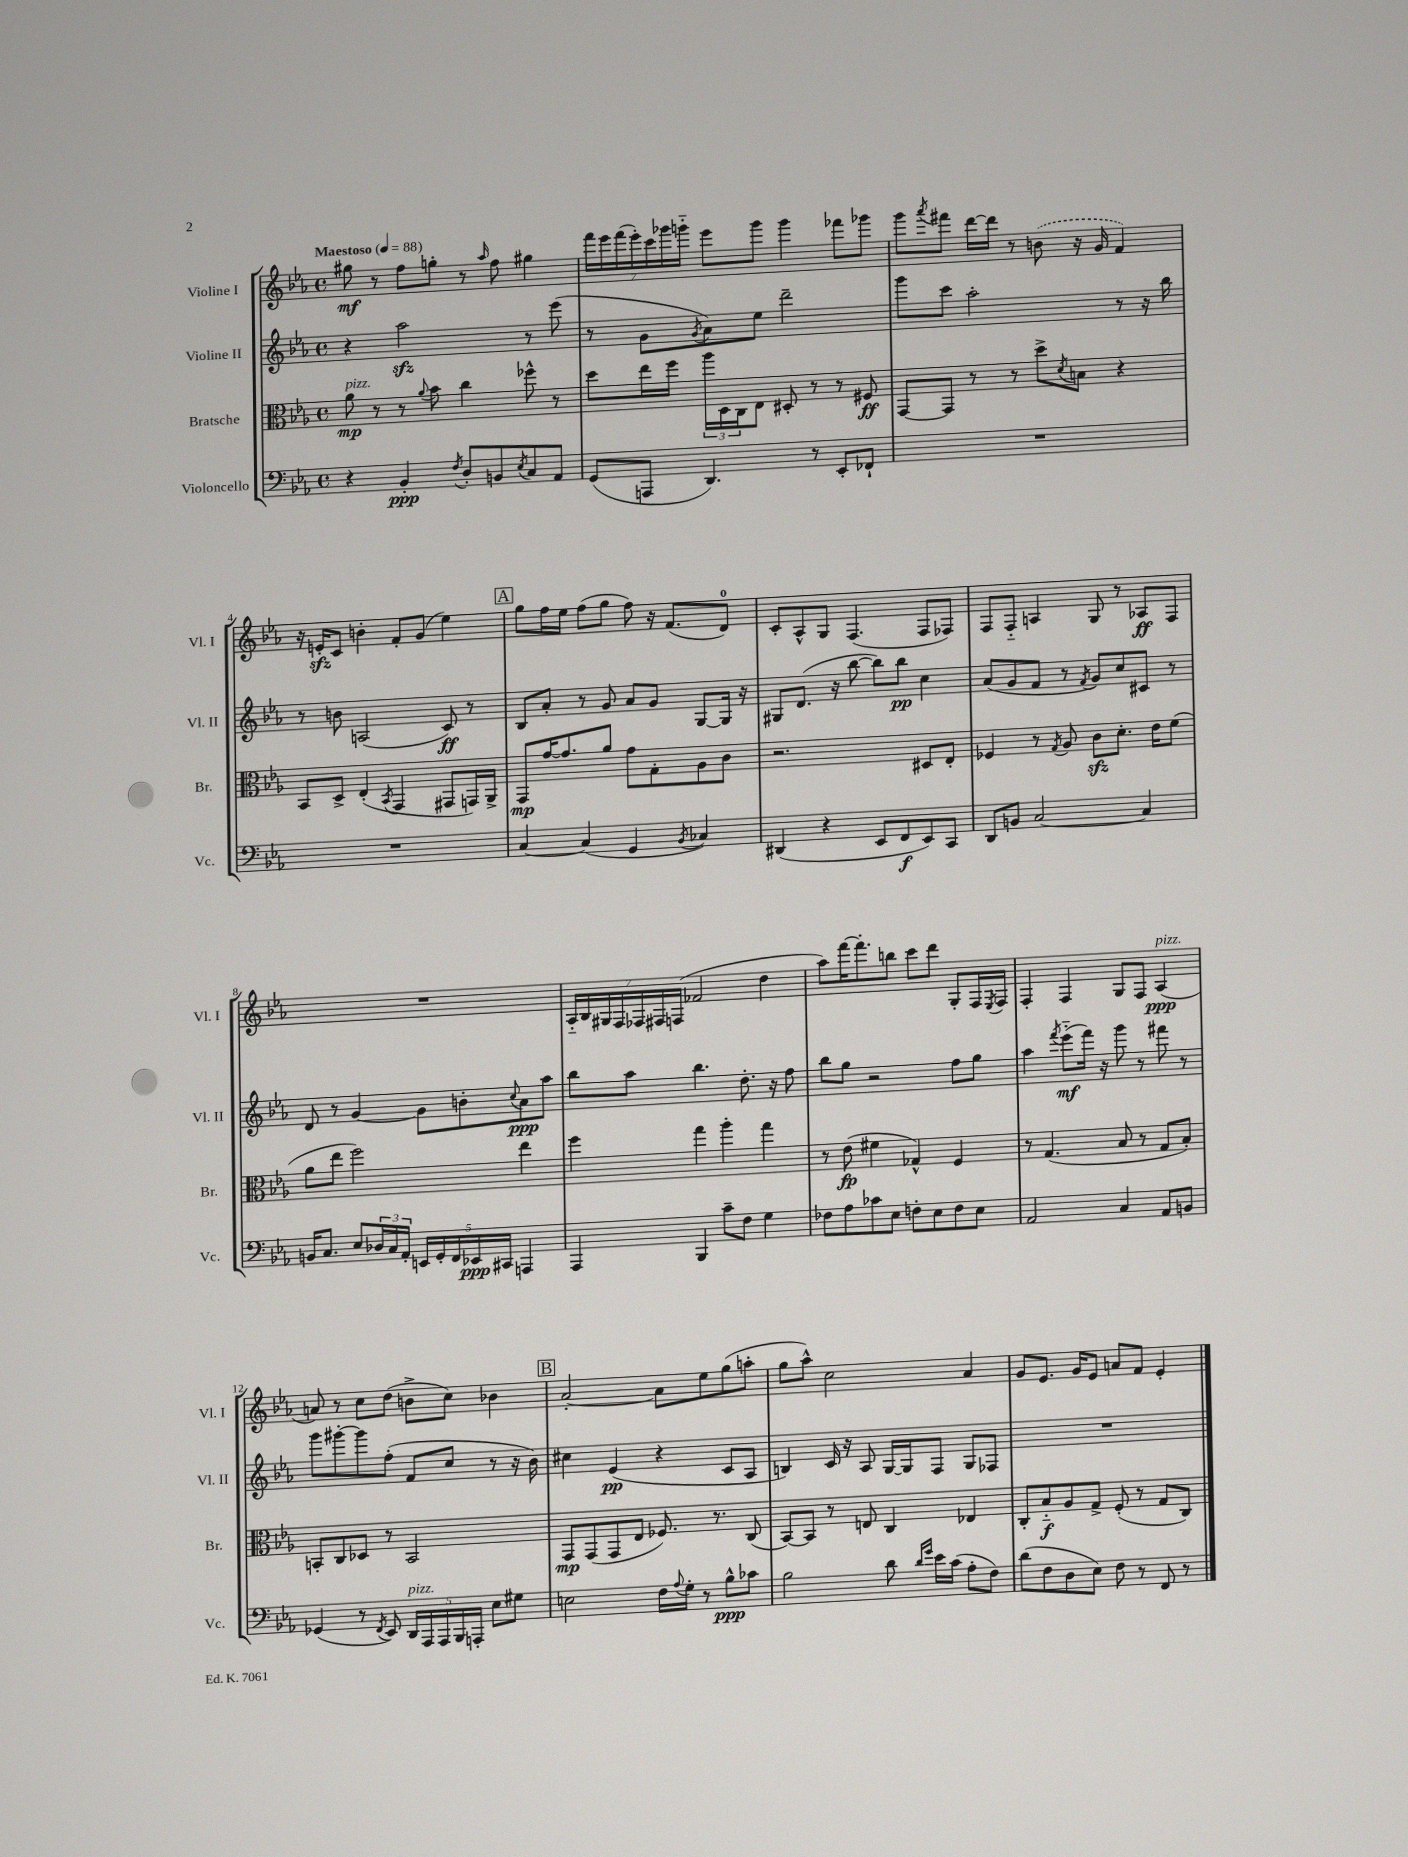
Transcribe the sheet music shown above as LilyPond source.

<<
\new StaffGroup <<
\new Staff = "s0" \with { instrumentName = "Violine I" shortInstrumentName = "Vl. I" } {
    \clef treble \key ees \major \defaultTimeSignature \time 4/4 \tempo "Maestoso" 4 = 88
    gis''8\mf r8 f''8 g''8-. r8 \grace { aes''16 } f''8 gis''4 |
    \tuplet 7/4 { f'''16 ees'''16 f'''16( ees'''16-.) c'''16 ges'''16 g'''16-_ } ees'''8 g'''8 g'''4 fes'''8 ges'''8 |
    g'''8 \acciaccatura { aes'''8 } fis'''8 d'''16~ d'''16 r8 \once \slurDashed b'8( r16 g'16 f'4) |
    r16 e'16-.\sfz c'8 b'4-. f'8-. g'8( ees''4) |
    \mark \markup { \box "A" } g''8 f''16 ees''16 f''8( g''8 f''8) r16 f'8.( d'8-0) |
    c'8-. aes8-^ g8 f4.( f8 fes8) |
    f8 f8-_ a4 g8 r8 aes8\ff f8 |
    R1 |
    \tuplet 7/4 { aes16-_ bes16 gis16 f16 fes16 fis16 f16( } fes'2 d''4 |
    aes''8) f'''16~ f'''8.-. b''8 c'''8 d'''8 g8-. f16 \acciaccatura { ees8 } f16 |
    f4-. f4 g8 f8 aes4\ppp^\markup { \italic "pizz." }( |
    a'8) r8 c''8 d''8( b'8-> c''8) bes'4 |
    \mark \markup { \box "B" } aes'2~-. aes'8 ees''8 g''8( a''8-. |
    g''8 aes''8-^) c''2 aes'4 |
    g'8 ees'8. g'16 ees'8 a'8 f'8 ees'4-. \bar "|." |
}
\new Staff = "s1" \with { instrumentName = "Violine II" shortInstrumentName = "Vl. II" } {
    \clef treble \key ees \major \defaultTimeSignature \time 4/4
    r4 aes''2\sfz r8 ees'''8( |
    r8 g'8 \acciaccatura { g'8 } aes'8) ees''8 d'''2-- |
    g'''8 c'''8 aes''2-. r8 r16 bes''16 |
    r8 b'8 a2( c'8\ff) r8 |
    \mark \markup { \box "A" } bes8 aes'8-. r8 g'8 aes'8 g'8 g8~ g16 r16 |
    gis8 d'8.( r16 bes''8~ bes''8) bes''8\pp c''4 |
    aes'8( g'8 f'8 r8 \acciaccatura { f'8 } g'8) c''8 cis'8 r8 |
    d'8 r8 g'4~ g'8 b'8-. \appoggiatura { c''8 } aes'8\ppp aes''8 |
    bes''8 aes''8 bes''4. d''8.-. r16 f''8 |
    bes''8 g''8 r2 f''8 g''8 |
    aes''4 \acciaccatura { f'''8 } ees'''8-_\mf( f'''16) r16 g'''8 r8 fis'''8 r8 |
    g'''8 gis'''8~-. gis'''8 f''8-.( f'8 c''8 r8 r16 bes'16) |
    \mark \markup { \box "B" } cis''4 ees'4\pp( r4 c'8 aes8 |
    b4) c'16 r16 aes8 g16~ g16 f8 g8 fes8 |
    R1 \bar "|." |
}
\new Staff = "s2" \with { instrumentName = "Bratsche" shortInstrumentName = "Br." } {
    \clef alto \key ees \major \defaultTimeSignature \time 4/4
    aes'8\mp^\markup { \italic "pizz." } r8 r8 \appoggiatura { aes'8 } bes'8 c''4 fes''8-^ r8 |
    d''8 ees''16 f''16 \tuplet 3/2 { aes''16 d16 c16 } ees8 dis8-. r8 r8 fis8\ff |
    g,8~ g,8 r8 r8 d''8-> \acciaccatura { d'8 } b8 r4 |
    bes,8 d8-> ees4-.( \acciaccatura { bes,8 } g,4 gis,8 g,16) aes,16-> |
    \mark \markup { \box "A" } g,8\mp g'16~ g'8. aes'8 g'8 g8-. aes8 c'8 |
    r2. dis8 ees8-. |
    fes4 r8 \acciaccatura { g8 } aes8 c'8\sfz d'8.-. ees'16 f'8( |
    aes'8 ees''8 f''2) ees''4 |
    f''4 g''4 aes''4-. g''4 |
    r8 ees'8\fp( fis'4 ges4-^) f4 |
    r8 g4.( bes8 r8 g8 bes8-.) |
    b,8-. c8 des8 r8 b,2 |
    \mark \markup { \box "B" } g,8\mp g,8( g,8 ees8 fes8.) r8. c8( |
    bes,8~) bes,8 r8 e8 c4 ees4 |
    c8-. bes8-_\f aes8 g8-> f8-.( r8 g8 c8) \bar "|." |
}
\new Staff = "s3" \with { instrumentName = "Violoncello" shortInstrumentName = "Vc." } {
    \clef bass \key ees \major \defaultTimeSignature \time 4/4
    r4 bes,4-.\ppp \acciaccatura { f8 } d8-. b,8 \acciaccatura { ees8 } c8 aes,8 |
    g,8( a,,8 d,4.) r8 ees,8-. fes,8-! |
    R1 |
    R1 |
    \mark \markup { \box "A" } c4~ c4( g,4 \acciaccatura { bes,8 } ces4) |
    dis,4( r4 ees,8 f,8\f ees,8) c,8 |
    d,8 b,8 c2~ c4 |
    b,16 c8. ees8 \tuplet 3/2 { des16 c16 aes,16-. } \tuplet 5/4 { e,16 g,16-. f,16 ees,16\ppp cis,16 } a,,4 |
    aes,,4 bes,,4 c'8-- f8 g4 |
    fes8 aes8 ces'8 ees8 f8-. ees8 f8 ees8 |
    aes,2 c4 aes,8 b,8 |
    ges,4( r8 \acciaccatura { f,8 } ees,8) \tuplet 5/4 { d,16^\markup { \italic "pizz." } aes,,16 aes,,16 bes,,16 a,,16-. } ees8 gis8 |
    \mark \markup { \box "B" } e2 f16 \appoggiatura { aes8 } g16-. r8 bes8-^\ppp ces'8 |
    bes2 d'8 \grace { d'16 g'16 } ees'16 c'16( aes8-. f8) |
    d'8( f8 d8 ees8) f8 r8 f,8 r8 \bar "|." |
}
>>
>>
